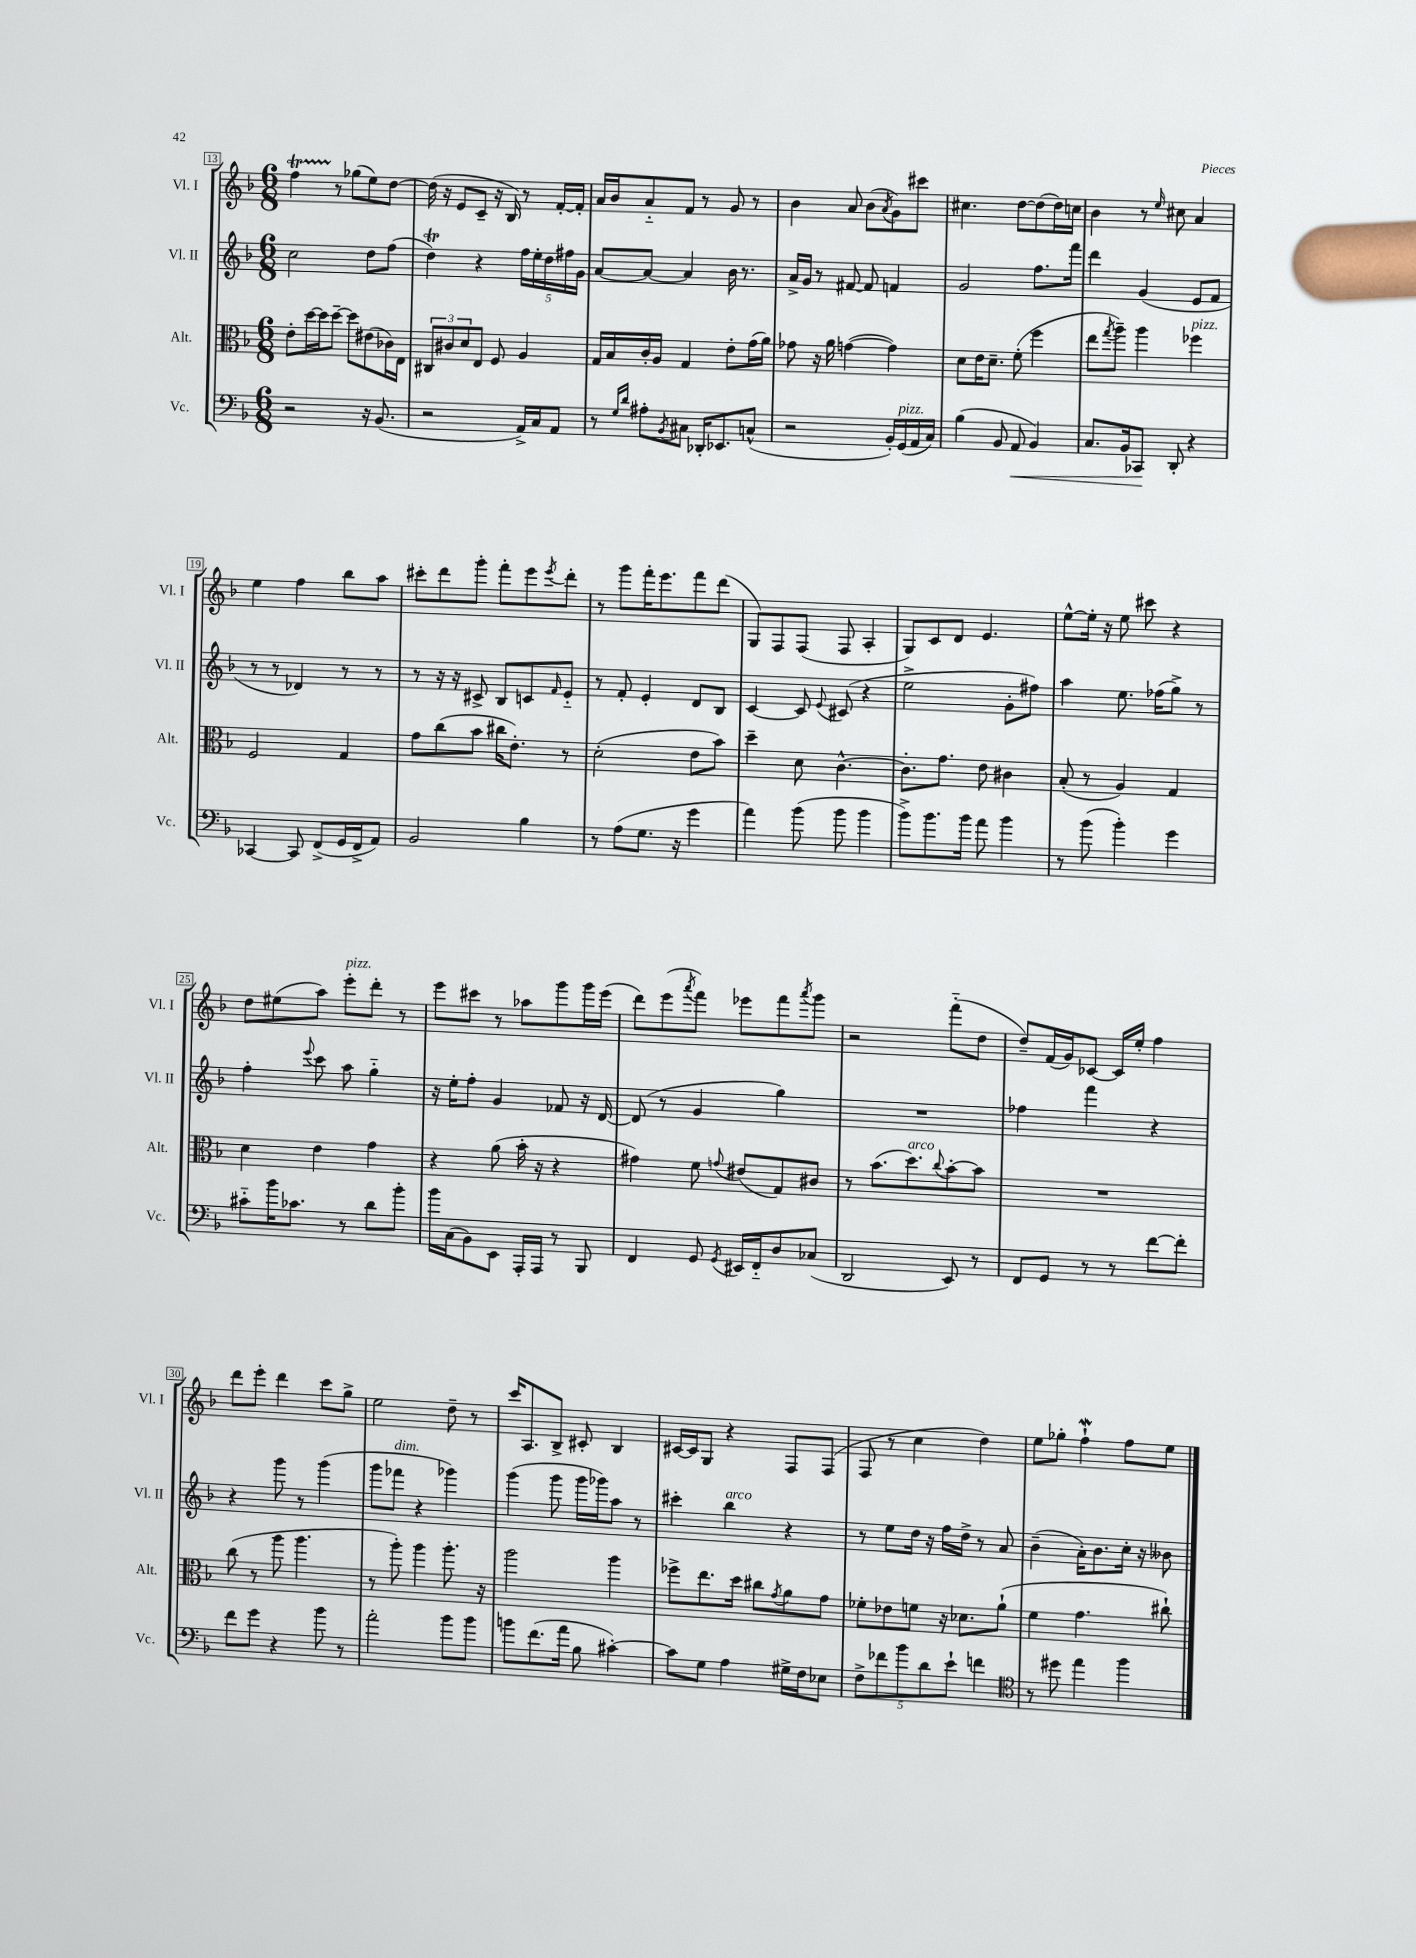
<<
\new StaffGroup <<
\new Staff = "s0" \with { instrumentName = "Vl. I" shortInstrumentName = "Vl. I" } {
    \clef treble \key f \major \numericTimeSignature \time 6/8
    f''4\startTrillSpan r8\stopTrillSpan ges''8( e''8) d''8~ |
    d''16( r16 e'8 c'8-- r16 bes16) r8 f'16~-. f'16-. |
    a'16 bes'16 a'8-_ f'8 r8 g'8 r8 |
    bes'4 a'8 bes'8( \acciaccatura { a'8 } g'8) cis'''8 |
    cis''4. d''8~ d''8( d''16) c''16 |
    bes'4 r8 \grace { e''16 } cis''8 a'4 |
    e''4 f''4 bes''8 a''8 |
    cis'''8-. d'''8 g'''8-. f'''8-. e'''8 \acciaccatura { e'''8 } d'''8-. |
    r8 g'''8 f'''16-. e'''8. f'''8 d'''8( |
    g8) f8 f8( f8 a4-. |
    g8) c'8 d'8 e'4. |
    e''8~-^ e''16-. r16 e''8 cis'''8 r4 |
    d''8 eis''8( a''8) e'''8-.^\markup { \italic "pizz." } d'''8-. r8 |
    e'''8 cis'''8 r8 aes''8 g'''8 g'''16 e'''16( |
    d'''8) e'''8( \acciaccatura { a'''8 } f'''8) ees'''8 f'''8 \acciaccatura { a'''8 } g'''8 |
    r2 f'''8-_( d''8 |
    d''8--) f'16( g'16) ces'8~ ces'16 e''16-. f''4 |
    d'''8 e'''8-. d'''4 c'''8 g''8-> |
    e''2 d''8-- r8 |
    c'''16 a8. bes8-> cis'8-. bes4 |
    cis'16~ cis'16 g8 r4 f8 f8( |
    f8 r8 c''4 d''4) |
    e''8 ges''8-. f''4-!\mordent f''8 e''8 \bar "|." |
}
\new Staff = "s1" \with { instrumentName = "Vl. II" shortInstrumentName = "Vl. II" } {
    \clef treble \key f \major \numericTimeSignature \time 6/8
    c''2 d''8 f''8( |
    d''4\trill) r4 \tuplet 5/4 { f''16 e''16-. d''16 fis''16 g'16 } |
    a'8~ a'8~ a'4 bes'16 r8. |
    a'16-> g'16 r8 fis'8~ fis'8 f'4 |
    g'2 f''8. f'''16 |
    d'''4 g'4( e'8 f'8 |
    r8 r8 des'4) r8 r8 |
    r8 r16 r16 cis'8-> bes8 c'8 \grace { f'16 } e'8-_ |
    r8 f'8-. e'4-. d'8 bes8 |
    c'4~ c'8 \appoggiatura { e'8 } cis'8( r4 |
    e''2-> g'8-. fis''8) |
    a''4 e''8. fes''16( g''8->) r8 |
    f''4-. \appoggiatura { e'''8 } c'''8 a''8 g''4-_ |
    r16 e''16-. f''8-. g'4 fes'8 r16 d'16~ |
    d'8( r8 g'4 g''4) |
    R2. |
    fes''4 f'''4 r4 |
    r4 g'''8 r8 g'''4( |
    g'''8 fes'''8^\markup { \italic "dim." } r4 ges'''4) |
    g'''4( g'''8 g'''16 ges'''16) a''8 r8 |
    cis'''4-. bes''4^\markup { \italic "arco" } r4 |
    r8 e''8 d''16 r16 f''16 d''16-> r8 a'8 |
    bes'4--( a'16-.) bes'8. c''16-. r16 beses'8 \bar "|." |
}
\new Staff = "s2" \with { instrumentName = "Alt." shortInstrumentName = "Alt." } {
    \clef alto \key f \major \numericTimeSignature \time 6/8
    e'8-. d''16~ d''16 d''8~-- d''8 eis'8( ces'16) e16 |
    \tuplet 3/2 { cis8 cis'8 d'8 } e8 f8 a4 |
    g16 bes16 c'16-. a16 g4 e'8-. g'16( a'16) |
    ges'8 r16 a'16 g'4~( g'4) |
    d'8 e'16 d'8.-- f'8-.( f''4 |
    e''8 \acciaccatura { g''8 } a''8--) a''4 fes''4^\markup { \italic "pizz." } |
    f2 g4 |
    g'8 c''8( bes'8 cis''16 e'8.-.) r8 |
    d'2-.( e'8 bes'8) |
    d''4-- d'8 c'4.~-^ |
    c'8.-. g'8. e'8 cis'4 |
    bes8-.( r8 a4) g4 |
    d'4 e'4 g'4 |
    r4 a'8( bes'16-. r16 r4 |
    gis'4) f'8 \appoggiatura { g'8 } eis'8( g8) cis'8 |
    r8 bes'8.( d''8.^\markup { \italic "arco" }) \appoggiatura { c''8 } bes'8~-. bes'8 |
    R2. |
    c''8( r8 a''8 a''4. |
    r8 a''8-.) a''4 a''8.-. r16 |
    a''2 a''4 |
    fes''8-> e''8. d''16 cis''8 \acciaccatura { g'8 } a'8 g'8 |
    fes'8-. ees'8 f'8 r16 des'8. a'8-!( |
    f'4 g'4. cis''8-!) \bar "|." |
}
\new Staff = "s3" \with { instrumentName = "Vc." shortInstrumentName = "Vc." } {
    \clef bass \key f \major \numericTimeSignature \time 6/8
    r2 r16 bes,8.( |
    r2 a,16->) c16 a,8 |
    r8 \grace { g16 d'16 } ais8-. \acciaccatura { bes,8 } cis8 des,16-. ees,8. c8-^( |
    r2 bes,16-.) g,16^\markup { \italic "pizz." }( a,16 c16) |
    bes4( bes,8 a,8\< bes,4) |
    c8. bes,16 ces,8\! d,8-. r4 |
    ces,4~ ces,8 f,8->( g,16 f,16-> a,8) |
    bes,2 bes4 |
    r8 a8( g8. r16 g'4 |
    a'4) bes'8( bes'8 bes'4 |
    bes'8->) bes'8. bes'16 a'8 bes'4 |
    r8 bes'8( bes'4-.) g'4 |
    cis'8-_ bes'16 ces'8. r8 d'8 bes'8-. |
    bes'16 c16( bes,8) e,8 a,,16-. a,,16 r8 bes,,8 |
    f,4 g,8 \acciaccatura { g,8 } eis,16 f,16-_ d8 ces8( |
    d,2 e,8) r8 |
    f,8 g,8 r8 r8 f'8~ f'8-. |
    f'8 g'8 r4 bes'8 r8 |
    a'2-. bes'8 bes'8 |
    b'8 f'8.( a'16 bes8 cis'4~-.) |
    cis'8 g8 a4 gis16-> f16 ees8 |
    \tuplet 5/4 { f8-> fes'8 bes'8 d'8 e'8-! } f'4 |
    \clef tenor r8 dis''8 e''4 f''4 \bar "|." |
}
>>
>>
\layout { \context { \Score currentBarNumber = #13 \override BarNumber.stencil = #(make-stencil-boxer 0.1 0.3 ly:text-interface::print) } }
